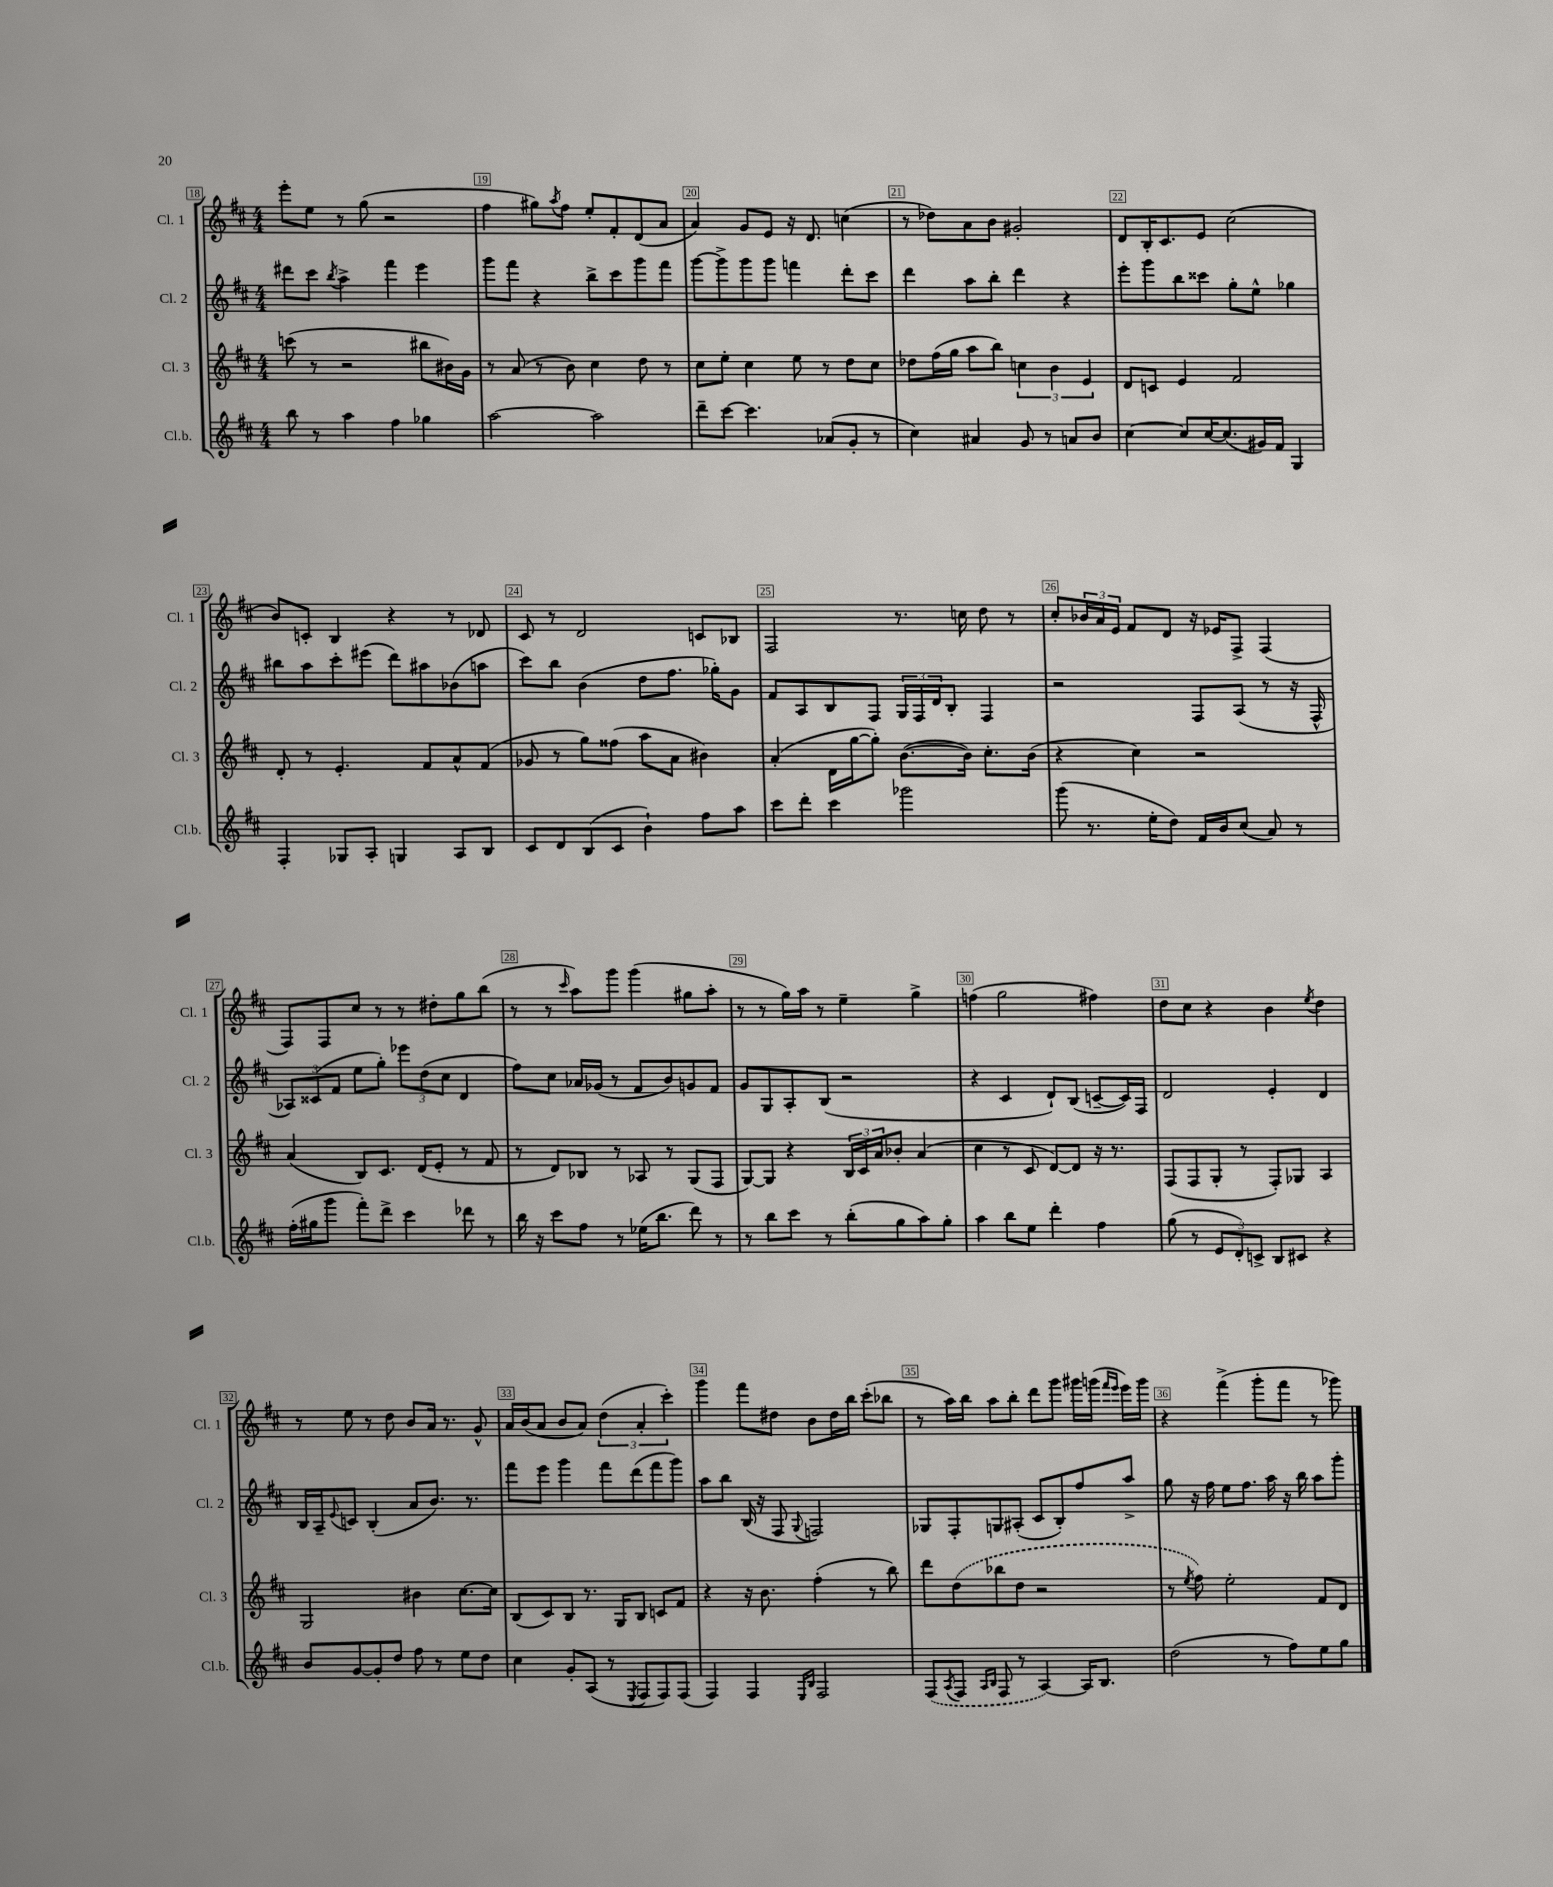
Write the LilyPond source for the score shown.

<<
\new StaffGroup <<
\new Staff = "s0" \with { instrumentName = "Cl. 1" shortInstrumentName = "Cl. 1" } {
    \clef treble \key d \major \numericTimeSignature \time 4/4
    e'''8-. e''8 r8 g''8( r2 |
    fis''4 gis''8) \acciaccatura { a''8 } fis''8 e''8-. fis'8-. d'8( a'8 |
    a'4) g'8 e'8 r16 d'8. c''4( |
    r8 des''8) a'8 b'8 gis'2-. |
    d'8 b16-. cis'8. e'8 cis''2( |
    b'8) c'8-. b4 r4 r8 des'8 |
    cis'8 r8 d'2 c'8 bes8 |
    fis2 r8. c''16 d''8 r8 |
    cis''8-. \tuplet 3/2 { bes'16 a'16 e'16 } fis'8 d'8 r16 ees'16 fis8-> fis4( |
    fis8) fis8 cis''8 r8 r8 dis''8-. g''8 b''8( |
    r8 r8 \grace { cis'''16 } a''8) g'''8 g'''4( gis''8 a''8-. |
    r8 r8 g''16) a''16 r8 e''4-- g''4-> |
    f''4( g''2 fis''4) |
    d''8 cis''8 r4 b'4 \acciaccatura { e''8 } d''4 |
    r8 e''8 r8 d''8 b'8 a'16 r8. g'8-^ |
    a'16 b'16( a'8 b'8 a'8) \tuplet 3/2 { d''4( a'4-. cis'''4-.) } |
    g'''4 fis'''8 dis''8 b'8 dis''16 b''16 cis'''8-.( bes''8 |
    r8 a''16) b''16 a''8 b''8-. d'''8 g'''8 gis'''16 g'''16( \grace { fis'''16 e'''16 } e'''16) g'''16 |
    r4 fis'''4->( g'''8-. fis'''8 r8 ges'''8) \bar "|." |
}
\new Staff = "s1" \with { instrumentName = "Cl. 2" shortInstrumentName = "Cl. 2" } {
    \clef treble \key d \major \numericTimeSignature \time 4/4
    dis'''8 cis'''8 \acciaccatura { b''8 } a''4-> fis'''4 e'''4 |
    g'''8 fis'''8 r4 b''8-> cis'''8 g'''8 fis'''8 |
    g'''8~ g'''8-> g'''8 g'''8 f'''4 d'''8-. cis'''8 |
    d'''4 a''8 b''8-. d'''4 r4 |
    e'''8-. g'''8 b''8 cisis'''8 g''8-. e''8-^ ges''4 |
    bis''8 a''8 cis'''8-. eis'''8( d'''8) ais''8 bes'8( a''8 |
    cis'''8) b''8 b'4( d''8 fis''8. ges''16-.) g'8 |
    fis'8 a8 b8 fis8 \tuplet 3/2 { g16 fis16 d'16 } b8-. fis4 |
    r2 fis8 a8( r8 r16 fis16-^ |
    \tuplet 3/2 { aes8) cisis'8( fis'8 } e''8 g''8-.) \tuplet 3/2 { ees'''8 d''8( cis''8 } d'4 |
    fis''8) cis''8 aes'16 ges'16( r8 fis'8 b'8) g'8 fis'8 |
    g'8 g8 a8-. b8( r2 |
    r4 cis'4 d'8-!) b8( c'8~-- c'16) fis16 |
    d'2 e'4-. d'4 |
    b16 a16-- \appoggiatura { e'8 } c'8 b4-.( a'8 b'8.) r8. |
    fis'''8 e'''8 g'''4 fis'''8 d'''8( fis'''8 g'''8) |
    a''8 b''8 b16( r16 fis8 \appoggiatura { g8 } f2) |
    ges8 fis8-. g8 ais8-.( cis'8 b8-.) fis''8 a''8-> |
    g''8 r16 fis''16 e''8 fis''8. a''16 r16 b''16 a''8 g'''8-. \bar "|." |
}
\new Staff = "s2" \with { instrumentName = "Cl. 3" shortInstrumentName = "Cl. 3" } {
    \clef treble \key d \major \numericTimeSignature \time 4/4
    c'''8( r8 r2 bis''8 bis'16) g'16 |
    r8 a'8( r8 b'8) cis''4 d''8 r8 |
    cis''8 e''8-. cis''4 e''8 r8 d''8 cis''8 |
    des''8 fis''16( g''16 a''8 b''8) \tuplet 3/2 { c''4 b'4 e'4 } |
    d'8 c'8 e'4 fis'2 |
    d'8-. r8 e'4.-. fis'8 a'8-^ fis'8( |
    ges'8 r8 g''8) fisis''8( a''8 a'8 bis'4) |
    a'4-.( d'16 g''16~ g''8-.) b'8.~( b'16) cis''8.-. b'16( |
    r4 cis''4) r2 |
    a'4( b8) cis'8. d'16( e'8-. r8 fis'8 |
    r8 d'8) bes8 r8 aes8 r8 g8( fis8 |
    g8~) g8 r4 \tuplet 3/2 { b16 cis'16 a'16 } bes'8-. a'4( |
    cis''4 r8 cis'8 d'8~) d'8 r16 r8. |
    fis8( fis8 g8-. r8 fis8-.) ges8 a4 |
    g2 bis'4 cis''8.~ cis''16 |
    b8( cis'8) b8 r8. g16 b8 c'8 fis'8 |
    r4 r16 b'8. fis''4-.( r8 b''8) |
    d'''8 \once \slurDashed d''8( bes''8 d''8 r2 |
    r8 \acciaccatura { e''8 } fis''8) e''2-. fis'8 d'8 \bar "|." |
}
\new Staff = "s3" \with { instrumentName = "Cl.b." shortInstrumentName = "Cl.b." } {
    \clef treble \key d \major \numericTimeSignature \time 4/4
    b''8 r8 a''4 fis''4 ges''4 |
    a''2~ a''2 |
    d'''8-- cis'''8~ cis'''4. aes'8( g'8-. r8 |
    cis''4) ais'4 g'8 r8 a'8 b'8 |
    cis''4~ cis''8 cis''16~ cis''8.( gis'16) fis'16 g4 |
    fis4-. ges8 a8-. g4 a8 b8 |
    cis'8 d'8 b8( cis'8 b'4-!) fis''8 a''8 |
    cis'''8 d'''8-. cis'''4 ges'''2 |
    g'''8( r8. e''16-. d''8) fis'16 b'16 cis''8( a'8) r8 |
    fis''16-.( gis''16 g'''8 fis'''8-.) d'''8-> cis'''4 des'''8 r8 |
    b''16 r16 cis'''8 fis''8 r8 ees''16( b''8. d'''8) r8 |
    r8 b''8 cis'''8 r8 b''8-.( g''8 a''8) g''8-. |
    a''4 b''8 e''8 d'''4-. fis''4 |
    g''8( r8 \tuplet 3/2 { e'8 d'8-.) c'8-> } b8 cis'8 r4 |
    b'8 g'8~ g'8-. d''8 fis''8 r8 e''8 d''8 |
    cis''4 g'8-. a8( r8 \acciaccatura { e8 } fis8 fis8) fis8( |
    fis4) fis4 \grace { e16 b16 } fis2 |
    \once \slurDashed fis8( \acciaccatura { a8 } fis8 \grace { a16 b16 } fis8 r8 a4~) a16 b8. |
    d''2( r8 fis''8) e''8 g''8 \bar "|." |
}
>>
>>
\layout { \context { \Score currentBarNumber = #18 \override BarNumber.break-visibility = ##(#f #t #t) barNumberVisibility = #all-bar-numbers-visible \override BarNumber.stencil = #(make-stencil-boxer 0.1 0.3 ly:text-interface::print) } }
